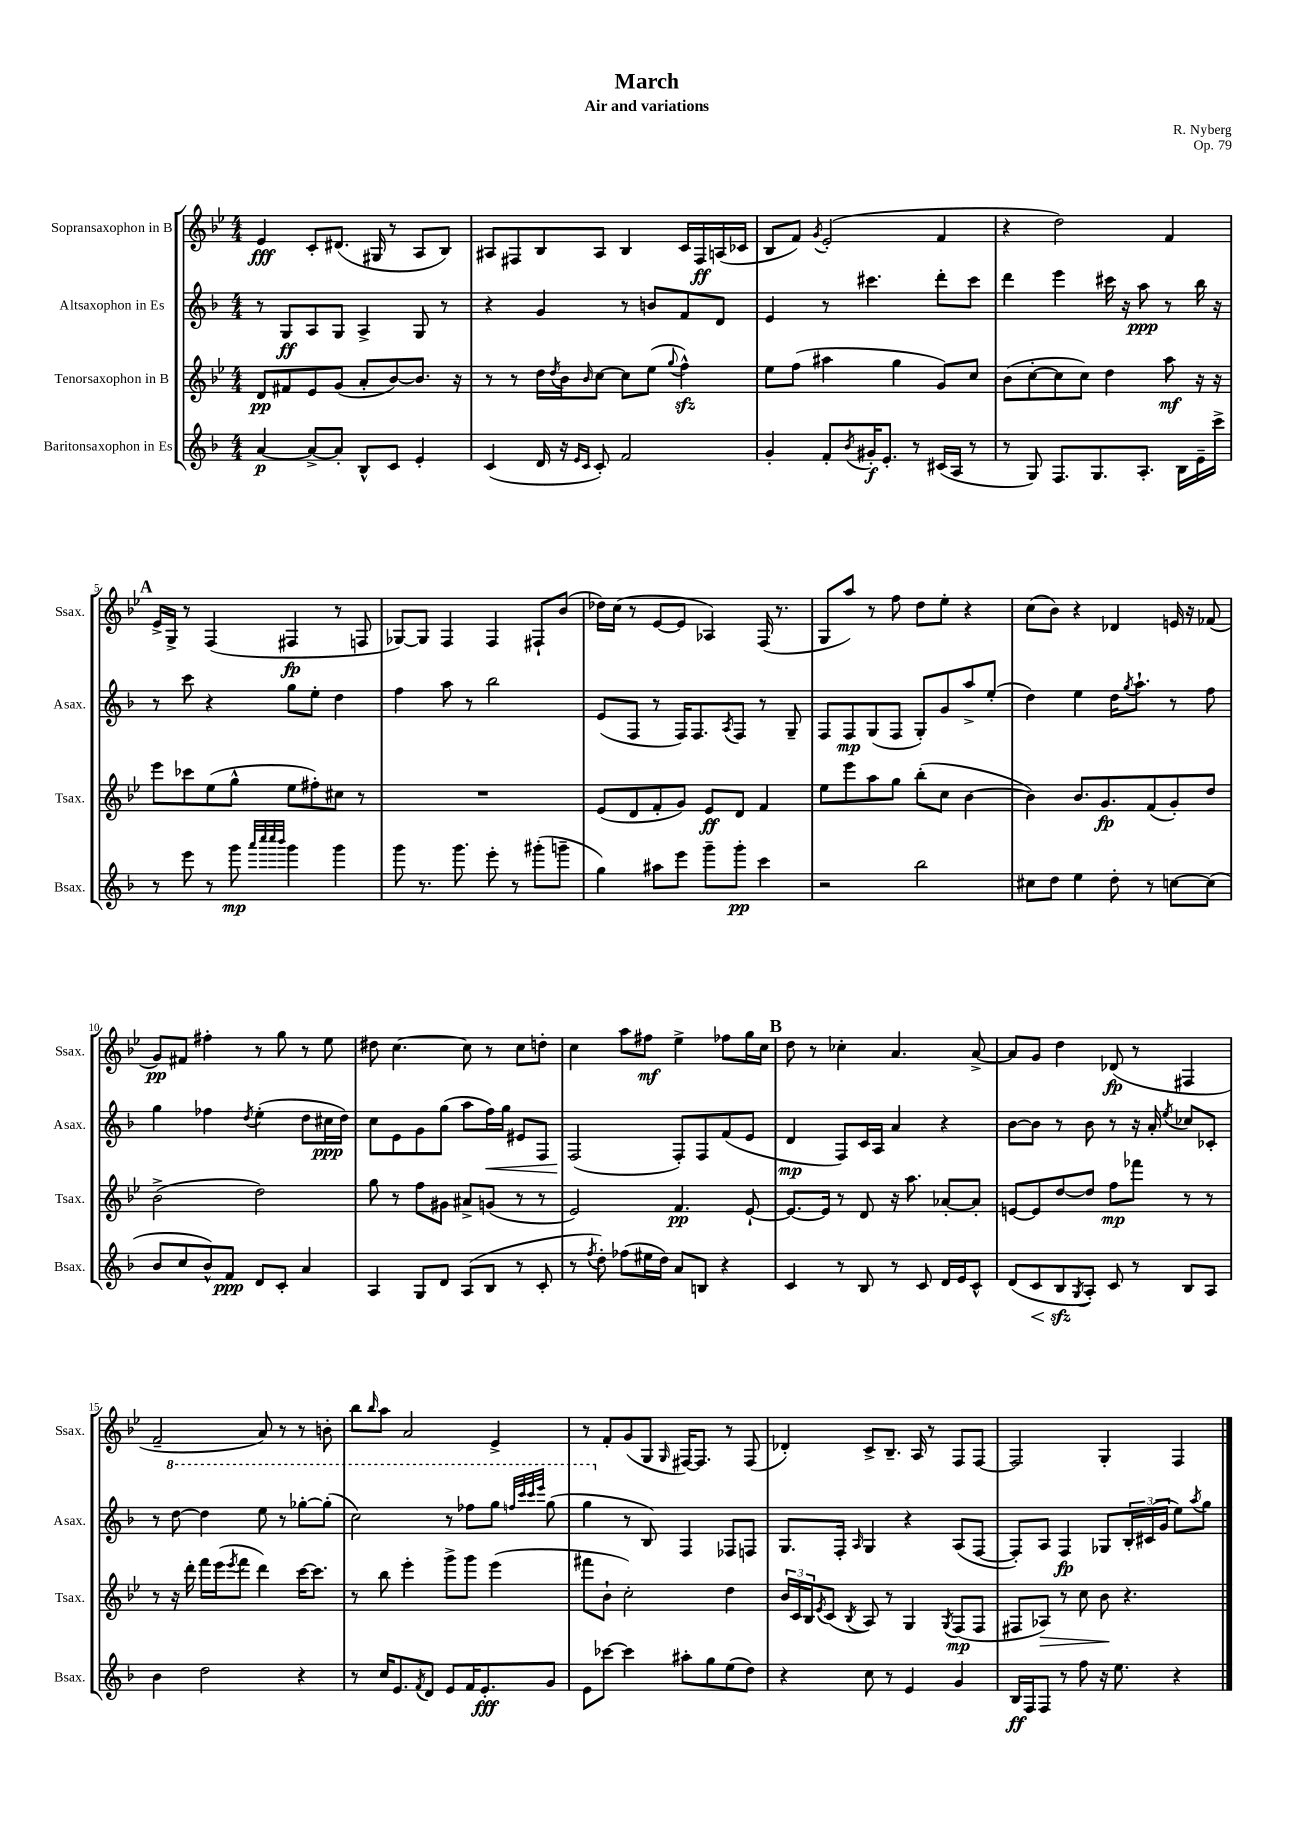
\header { title = "March" composer = "R. Nyberg" subtitle = "Air and variations" opus = "Op. 79" }
<<
\new StaffGroup <<
\new Staff = "s0" \with { instrumentName = "Sopransaxophon in B" shortInstrumentName = "Ssax." } {
    \clef treble \key bes \major \numericTimeSignature \time 4/4
    ees'4\fff c'8-. dis'8.( gis16 r8 a8 bes8) |
    ais8 fis8 bes8 ais8 bes4 c'16 fis16\ff a16( ces'16 |
    bes8 f'8) \acciaccatura { g'8 } ees'2-.( f'4 |
    r4 d''2) f'4 |
    \mark \markup { \bold "A" } ees'16-> g16-> r8 f4( fis4\fp r8 f8 |
    ges8~) ges8 f4 f4 fis8-! bes'8( |
    des''16) c''16( r8 ees'8~ ees'8 aes4) f16( r8. |
    g8 a''8) r8 f''8 d''8 ees''8-. r4 |
    c''8( bes'8) r4 des'4 e'16 r16 fes'8( |
    g'8\pp) fis'8 fis''4-. r8 g''8 r8 ees''8 |
    dis''8 c''4.~ c''8 r8 c''8 d''8-. |
    c''4 a''8 fis''8\mf ees''4-> fes''8 g''16 c''16 |
    \mark \markup { \bold "B" } d''8 r8 ces''4-. a'4. a'8~-> |
    a'8 g'8 d''4 des'8\fp( r8 fis4 |
    f'2-- a'8) r8 r8 b'8-. |
    bes''8 \grace { bes''16 } a''8 a'2 ees'4-> |
    r8 f'8-. g'8( g8 \grace { g16 } fis16~) fis8. r8 fis8( |
    des'4-.) c'8-> bes8.-- a16 r8 f8 f8~ |
    f2 g4-. f4 \bar "|." |
}
\new Staff = "s1" \with { instrumentName = "Altsaxophon in Es" shortInstrumentName = "Asax." } {
    \clef treble \key f \major \numericTimeSignature \time 4/4
    r8 g8\ff a8 g8 a4-> g8 r8 |
    r4 g'4 r8 b'8 f'8 d'8 |
    e'4 r8 cis'''4. d'''8-. cis'''8 |
    d'''4 e'''4 cis'''16 r16 a''8\ppp r8 bes''16 r16 |
    \mark \markup { \bold "A" } r8 c'''8 r4 g''8 e''8-. d''4 |
    f''4 a''8 r8 bes''2 |
    e'8( f8 r8 f16) f8. \acciaccatura { a8 } f8 r8 g8-- |
    f8 f8\mp g8( f8 g8-.) g'8 a''8-> e''8-.( |
    d''4) e''4 d''16 \acciaccatura { g''8 } a''8.-! r8 f''8 |
    g''4 fes''4 \acciaccatura { d''8 } e''4-.( d''8 cis''16\ppp d''16) |
    c''8 e'8 g'8 g''8( a''8 f''16\<) g''16 eis'8 f8 |
    f2\!( f8-.) f8 f'8( e'8 |
    \mark \markup { \bold "B" } d'4\mp f8) c'16 a16 a'4 r4 |
    bes'8~ bes'8 r8 bes'8 r8 r16 a'16-. \acciaccatura { e''8 } ces''8 ces'8-. |
    r8 \ottava #1 d'''8~ d'''4 e'''8 r8 ges'''8~-. ges'''8-.( |
    c'''2) r8 fes'''8 g'''8 \grace { f'''32 c''''32 c''''32 e''''32 } g'''8( |
    g'''4 \ottava #0 r8 bes8) f4 fes8 f8 |
    g8. f16-. \grace { a16 } g4 r4 a8( f8~ |
    f8-.) a8 f4\fp ges8 \tuplet 3/2 { bes16-. cis'16( g'16 } e''8) \acciaccatura { a''8 } g''8 \bar "|." |
}
\new Staff = "s2" \with { instrumentName = "Tenorsaxophon in B" shortInstrumentName = "Tsax." } {
    \clef treble \key bes \major \numericTimeSignature \time 4/4
    d'8\pp fis'8 ees'8 g'8( a'8-. bes'8~) bes'8. r16 |
    r8 r8 d''16 \acciaccatura { d''8 } bes'16 \grace { bes'16 } c''8~ c''8 ees''8( \appoggiatura { g''8 } f''4-^\sfz) |
    ees''8 f''8( ais''4 g''4 g'8) c''8 |
    bes'8( c''8~-. c''8 c''8) d''4 a''8\mf r16 r16 |
    \mark \markup { \bold "A" } ees'''8 ces'''8 ees''8( g''8-^ ees''8 fis''8-.) cis''8 r8 |
    R1 |
    ees'8( d'8 f'8-. g'8) ees'8\ff d'8 f'4 |
    ees''8 ees'''8 a''8 g''8 bes''8-.( c''8 bes'4~ |
    bes'4) bes'8. g'8.\fp f'8( g'8-.) d''8 |
    bes'2->( d''2) |
    g''8 r8 f''8 gis'8 ais'8-> g'8( r8 r8 |
    ees'2) f'4.\pp ees'8~-! |
    \mark \markup { \bold "B" } ees'8.~ ees'16 r8 d'8 r16 a''8. aes'8~-. aes'8-. |
    e'8~ e'8 d''8~ d''8 f''8\mp fes'''8 r8 r8 |
    r8 r16 d'''16-. f'''16 ees'''16( \acciaccatura { ees'''8 } f'''8 d'''4) c'''16~ c'''8. |
    r8 bes''8 ees'''4-. g'''8-> g'''8 ees'''4( |
    fis'''8 bes'8-! c''2-.) d''4 |
    \tuplet 3/2 { bes'16 c'16 bes16 } \acciaccatura { ees'8 } c'8( \acciaccatura { bes8 } a8) r8 g4 \acciaccatura { g8 } f8\mp( f8 |
    fis8 aes8\>) r8 c''8 bes'8\! r4. \bar "|." |
}
\new Staff = "s3" \with { instrumentName = "Baritonsaxophon in Es" shortInstrumentName = "Bsax." } {
    \clef treble \key f \major \numericTimeSignature \time 4/4
    a'4~\p a'8~-> a'8-. bes8-^ c'8 e'4-. |
    c'4( d'16 r16 \grace { e'16 c'16 } c'8-.) f'2 |
    g'4-. f'8-. \acciaccatura { bes'8 } gis'16-.\f e'8.-. r8 cis'16( a16 r8 |
    r8 g8) f8. g8. a8.-. bes16 e'16-- c'''16-> |
    \mark \markup { \bold "A" } r8 e'''8 r8 g'''8\mp \grace { a'''32 c''''32 c''''32 bes'''32 } g'''4 g'''4 |
    g'''8 r8. g'''8. e'''8-. r8 gis'''8-.( g'''8-- |
    g''4) ais''8 e'''8 g'''8-- g'''8-.\pp c'''4 |
    r2 bes''2 |
    cis''8 d''8 e''4 d''8-. r8 c''8~ c''8( |
    bes'8 c''8 bes'8-^) f'8\ppp d'8 c'8-. a'4 |
    a4 g8 d'8 a8( bes8 r8 c'8-. |
    r8 \acciaccatura { f''8 } d''8-.) fes''8( eis''16 d''16) a'8 b8 r4 |
    \mark \markup { \bold "B" } c'4 r8 bes8 r8 c'8 d'16 e'16 c'8-^ |
    d'8( c'8\< bes8\sfz\! \acciaccatura { g8 } a8-.) c'8 r8 bes8 a8 |
    bes'4 d''2 r4 |
    r8 c''16 e'8. \acciaccatura { f'8 } d'8 e'8 f'16 e'8.-.\fff g'8 |
    e'8 ces'''8~ ces'''4 ais''8-. g''8 e''8( d''8) |
    r4 c''8 r8 e'4 g'4 |
    bes16\ff f16 f8 r8 f''8 r16 e''8. r4 \bar "|." |
}
>>
>>
